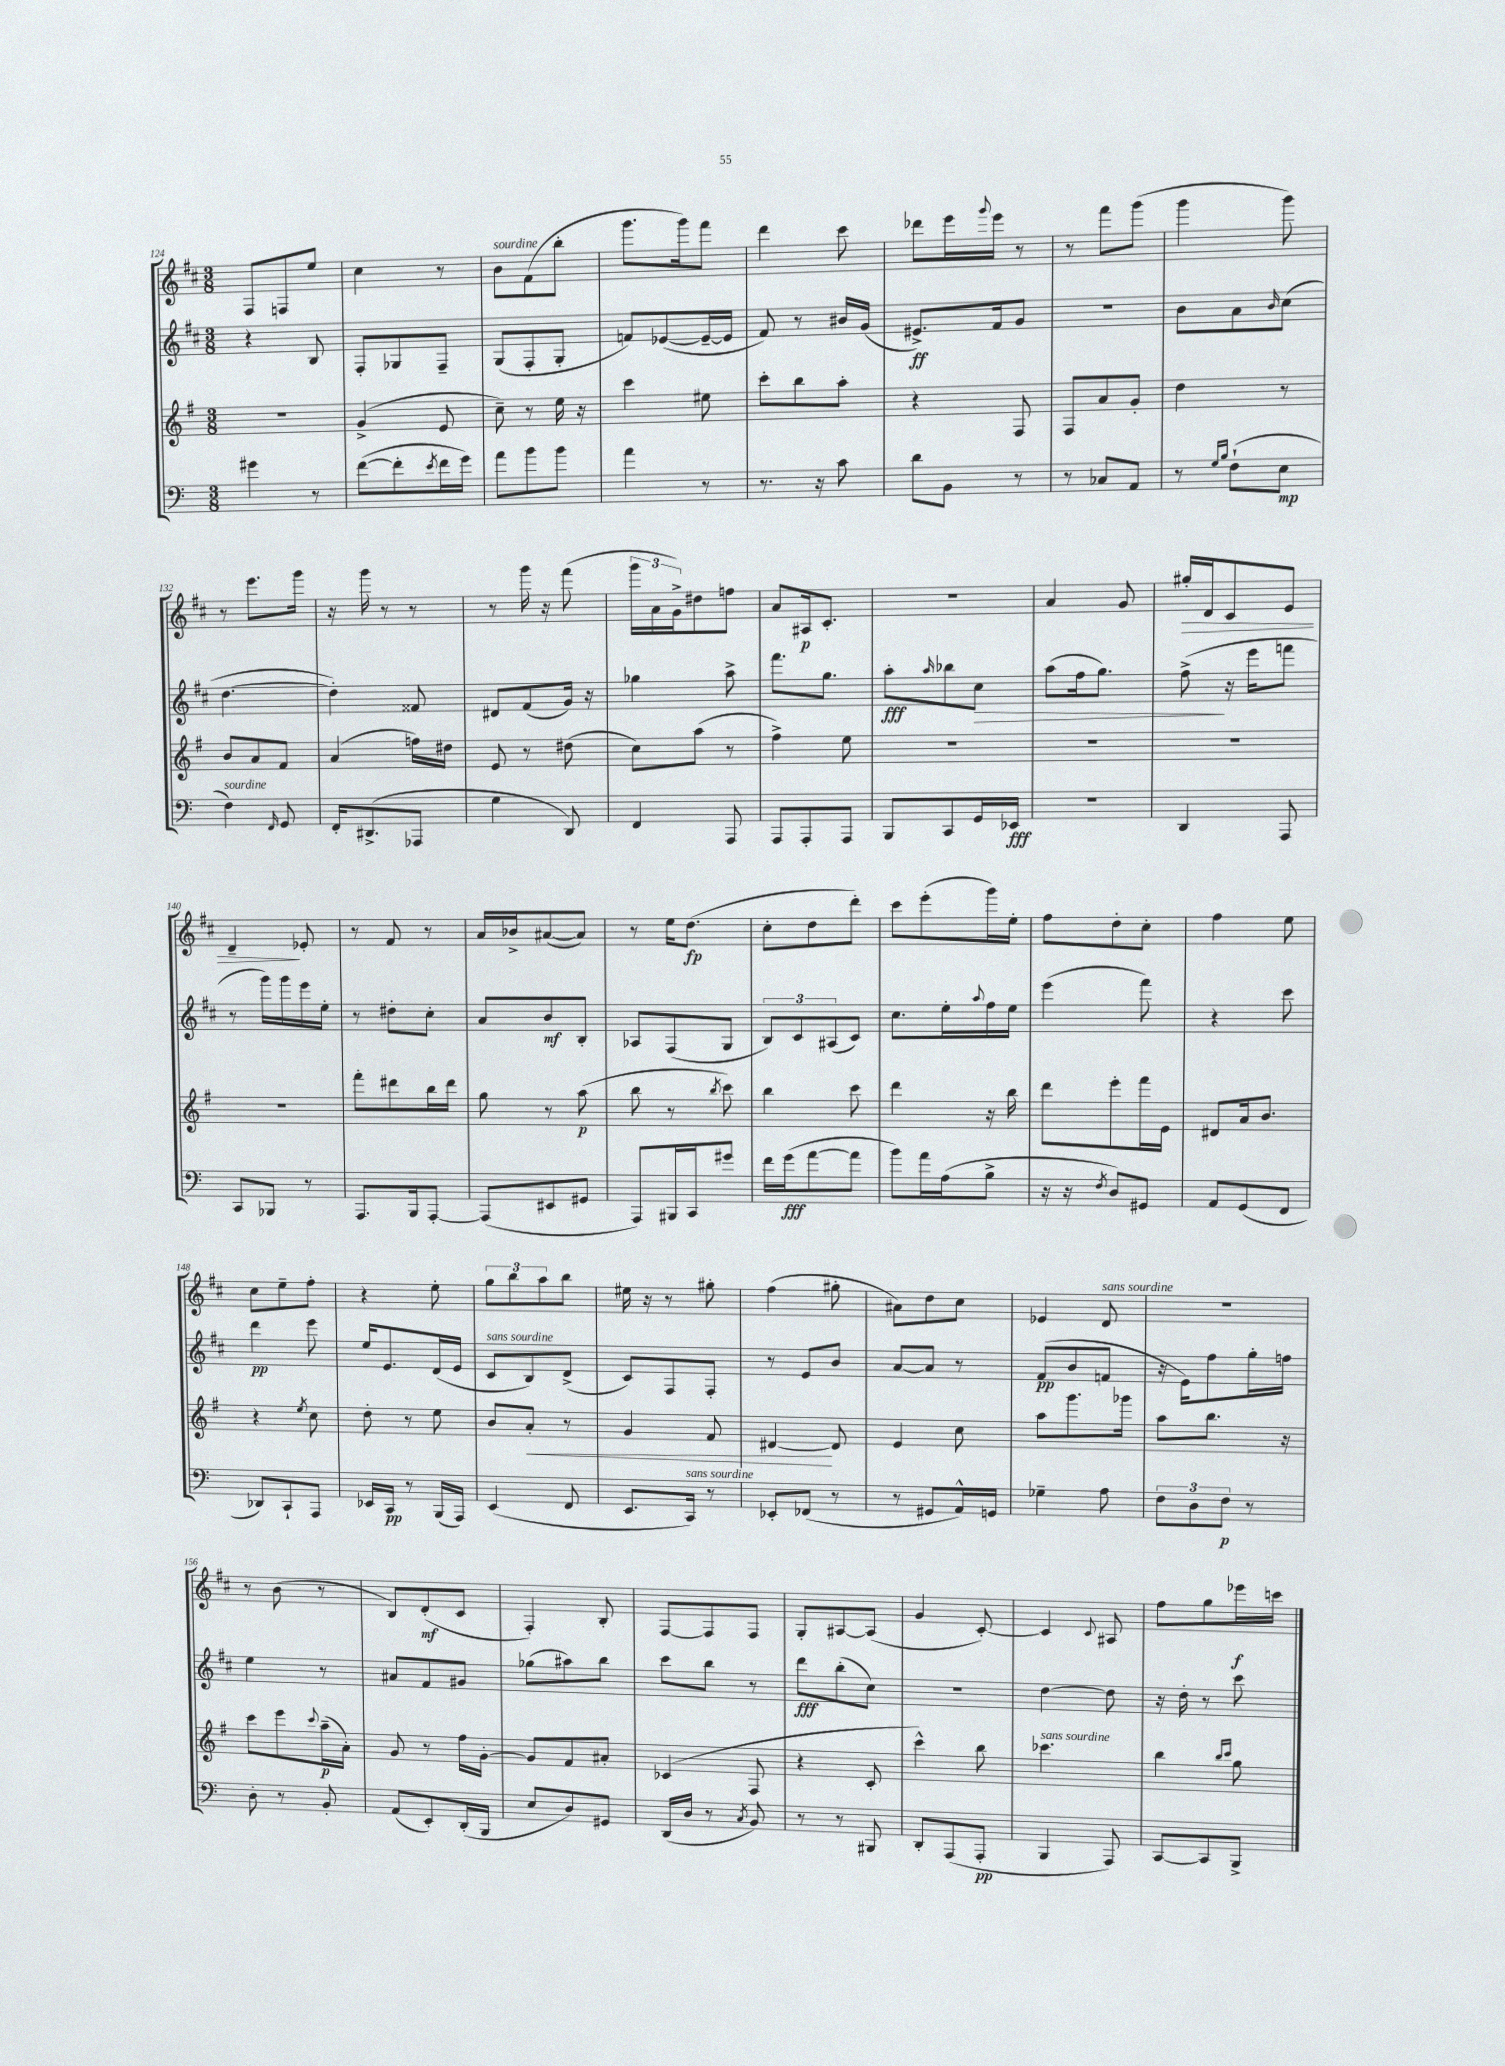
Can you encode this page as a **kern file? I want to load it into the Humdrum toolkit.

**kern	**dynam	**kern	**dynam	**kern	**dynam	**kern	**dynam
*part4	*part4	*part3	*part3	*part2	*part2	*part1	*part1
*staff4	*staff4	*staff3	*staff3	*staff2	*staff2	*staff1	*staff1
*clefF4	*	*clefG2	*	*clefG2	*	*clefG2	*
*k[]	*	*k[f#]	*	*k[f#c#]	*	*k[f#c#]	*
*M3/8	*	*M3/8	*	*M3/8	*	*M3/8	*
=124	=124	=124	=124	=124	=124	=124	=124
4g#X\	.	4.r	.	4r	.	8F#/L	.
.	.	.	.	.	.	8Fn/	.
8r	.	.	.	8B/	.	8ee/J	.
=125	=125	=125	=125	=125	=125	=125	=125
([8f\L	.	(4g^/	.	8F#'/L	.	4cc#\	.
8f'\]	.	.	.	8G-X/	.	.	.
8qe/	.	.	.	.	.	.	.
16f\L	.	8e/	.	8F#~/J	.	8r	.
16g\JJ)	.	.	.	.	.	.	.
=126	=126	=126	=126	=126	=126	=126	=126
!	!	!	!	!	!	!LO:TX:a:i:t=sourdine	!
8a\L	.	8cc~\)	.	(8G/L	.	8b\L	.
8b\	.	8r	.	8F#'/	.	(8f#\	.
8b\J	.	16ee\	.	8G'/J	.	8bb'\J	.
.	.	16r	.	.	.	.	.
=127	=127	=127	=127	=127	=127	=127	=127
4a\	.	4ccc\	.	8fn/L)	.	8.ggg\L	.
.	.	.	.	([8e-X/	.	.	.
.	.	.	.	.	.	16ggg\k)	.
8r	.	8ee#X\	.	16e-~/L_	.	8fff#\J	.
.	.	.	.	16e-/JJ]	.	.	.
=128	=128	=128	=128	=128	=128	=128	=128
8.r	.	8ccc'\L	.	8f#/)	.	4ddd\	.
.	.	8bb\	.	8r	.	.	.
16r	.	.	.	.	.	.	.
8c\	.	8aa'\J	.	16b#X/LL	.	8ccc#\	.
.	.	.	.	(16g/JJ	.	.	.
=129	=129	=129	=129	=129	=129	=129	=129
8d\L	.	4r	.	8.e#X^/L)	ff	8ddd-X\L	.
8BB\J	.	.	.	.	.	16eee\L	.
.	.	.	.	.	.	8qqggg/	.
.	.	.	.	16f#/k	.	16eee\JJ	.
8r	.	8F#/	.	8g/J	.	8r	.
=130	=130	=130	=130	=130	=130	=130	=130
8r	.	8F#/L	.	4.r	.	8r	.
8C-X/L	.	8a/	.	.	.	8fff#\L	.
8AA/J	.	8g'/J	.	.	.	(8ggg\J	.
=131	=131	=131	=131	=131	=131	=131	=131
8r	.	4dd\	.	8b\L	.	4ggg\	.
16qqG/LL	.	.	.	.	.	.	.
16qqB/JJ	.	.	.	.	.	.	.
(8F`\L	.	.	.	8a\	.	.	.
.	.	.	.	16qqb/	.	.	.
8E\J	mp	8r	.	(8cc#\J	.	8ggg\)	.
!!LO:LB:g=z
=132	=132	=132	=132	=132	=132	=132	=132
!LO:TX:a:i:t=sourdine	!	!	!	!	!	!	!
4F\)	.	8b/L	.	[4.dd\	.	8r	.
.	.	8a/	.	.	.	8.eee\L	.
16qqFF/	.	.	.	.	.	.	.
8GG/	.	8f#/J	.	.	.	.	.
.	.	.	.	.	.	16ggg\Jk	.
=133	=133	=133	=133	=133	=133	=133	=133
16FF'/KL	.	(4a/	.	4dd'\])	.	16r	.
(8.DD#X^/	.	.	.	.	.	16ggg\	.
.	.	.	.	.	.	8r	.
8AAA-X/J	.	16ffn\LL)	.	8f##X/	.	8r	.
.	.	16dd#X\JJ	.	.	.	.	.
=134	=134	=134	=134	=134	=134	=134	=134
4G\	.	8e/	.	8d#X/L	.	8r	.
.	.	8r	.	(8f#/	.	16ggg\	.
.	.	.	.	.	.	16r	.
8DD/)	.	(8dd#X\	.	16g/Jk)	.	(8fff#\	.
.	.	.	.	16r	.	.	.
=135	=135	=135	=135	=135	=135	=135	=135
4FF/	.	8cc\L)	.	4gg-X\	.	24ggg\LL	.
.	.	.	.	.	.	24a\	.
.	.	.	.	.	.	24g^\J)	.
.	.	(8aa\J	.	.	.	8dd#X\	.
8AAA/	.	8r	.	8aa^\	.	8ffn\J	.
=136	=136	=136	=136	=136	=136	=136	=136
8AAA/L	.	4ff#^\)	.	8.fff#\L	.	8a/L	.
8AAA'/	.	.	.	.	.	16A#X/k	p
.	.	.	.	8.gg\J	.	8.c#'/J	.
8AAA/J	.	8ee\	.	.	.	.	.
=137	=137	=137	=137	=137	=137	=137	=137
8BBB/L	.	4.r	.	8aa'\L	fff	4.r	.
.	.	.	.	16qqaa/	.	.	.
8CC/	.	.	.	8bb-X\	.	.	.
!	!	!	!	!	!LO:HP:b	!	!
16GG/L	.	.	.	8cc#\J	>	.	.
16EE-X/JJ	fff	.	.	.	.	.	.
=138	=138	=138	=138	=138	=138	=138	=138
4.r	.	4.r	.	(8aa\L	.	4a/	.
.	.	.	.	16ff#\k	.	.	.
.	.	.	.	8.gg\J)	.	.	.
.	.	.	.	.	.	8g/	.
=139	=139	=139	=139	=139	=139	=139	=139
!	!	!	!	!	!	!	!LO:HP:b
4DD/	.	4.r	.	(8ff#^\	.	16gg#X'/LL	>
.	.	.	.	.	.	16d/J	.
.	.	.	.	16r	]	8c#/	.
.	.	.	.	16eee\KL	.	.	.
8AAA/	.	.	.	8fffn\J	.	8e/J	.
!!LO:LB:g=z
=140	=140	=140	=140	=140	=140	=140	=140
8CC/L	.	4.r	.	8r	.	4d~/	.
8BBB-X/J	.	.	.	16ggg\LL)	.	.	.
.	.	.	.	16ggg\	.	.	.
8r	.	.	.	16eee\	.	8e-X'/	]
.	.	.	.	16ee'\JJ	.	.	.
=141	=141	=141	=141	=141	=141	=141	=141
8.AAA/L	.	8fff#'\L	.	8r	.	8r	.
.	.	8ddd#X\	.	8dd#X'\L	.	8f#/	.
16BBB/k	.	.	.	.	.	.	.
[8AAA'/J	.	16bb\L	.	8cc#'\J	.	8r	.
.	.	16ddd#\JJ	.	.	.	.	.
=142	=142	=142	=142	=142	=142	=142	=142
(8AAA/L]	.	8gg\	.	8a/L	.	16a/LL	.
.	.	.	.	.	.	16b-X^/J	.
8EE#X/	.	8r	.	8b/	mf	([8a#X/	.
8GG#X/J	.	(8aa\	p	8B'/J	.	8a#/J])	.
=143	=143	=143	=143	=143	=143	=143	=143
8AAA/L)	.	8bb\	.	8A-X/L	.	8r	.
16BBB#X/L	.	8r	.	(8F#/	.	16ee\KL	.
16CC/J	.	.	.	.	.	(8.dd\J	fp
.	.	8qbb/	.	.	.	.	.
8g#X/J	.	8ccc\)	.	8G/J	.	.	.
=144	=144	=144	=144	=144	=144	=144	=144
16f\LL	.	4bb\	.	12B/L)	.	8cc#'\L	.
(16g\J	fff	.	.	.	.	.	.
.	.	.	.	12c#/	.	.	.
[8a\	.	.	.	.	.	8dd\	.
.	.	.	.	(12A#X/	.	.	.
8a\J]	.	8ccc\	.	8c#/J)	.	8ddd'\J)	.
=145	=145	=145	=145	=145	=145	=145	=145
8b\L)	.	4ddd\	.	8.cc#\L	.	8ccc#\L	.
16a\L	.	.	.	.	.	(8eee'\	.
(16A\J	.	.	.	16ee'\L	.	.	.
.	.	.	.	8qqaa/	.	.	.
8B^\J	.	16r	.	16ff#\	.	16ggg\L)	.
.	.	16bb\	.	16ee\JJ	.	16ee'\JJ	.
=146	=146	=146	=146	=146	=146	=146	=146
16r	.	8ddd\L	.	(4eee\	.	8ff#\L	.
16r	.	.	.	.	.	.	.
8qF/	.	.	.	.	.	.	.
8D/L)	.	8eee'\	.	.	.	8dd'\	.
8GG#X/J	.	16fff#\L	.	8fff#\)	.	8cc#'\J	.
.	.	16e\JJ	.	.	.	.	.
=147	=147	=147	=147	=147	=147	=147	=147
8AA/L	.	8d#X/L	.	4r	.	4ff#\	.
(8GG/	.	16a/k	.	.	.	.	.
.	.	8.b/J	.	.	.	.	.
8FF/J	.	.	.	8ccc#\	.	8ee\	.
!!LO:LB:g=z
=148	=148	=148	=148	=148	=148	=148	=148
8DD-X/L)	.	4r	.	4ddd\	pp	8cc#\L	.
8CC`/	.	.	.	.	.	8ee~\	.
.	.	8qee/	.	.	.	.	.
8AAA/J	.	8cc\	.	8eee\	.	8ff#'\J	.
=149	=149	=149	=149	=149	=149	=149	=149
16EE-X/LL	.	8dd'\	.	16ee/KL	.	4r	.
16CC/JJ	pp	.	.	8.e/	.	.	.
8r	.	8r	.	.	.	.	.
(16BBB/LL	.	8ee\	.	(16d/L	.	8ee'\	.
16AAA/JJ)	.	.	.	16e/JJ	.	.	.
=150	=150	=150	=150	=150	=150	=150	=150
!	!	!	!	!LO:TX:a:i:t=sans sourdine	!	!	!
(4EE/	.	8b/L	.	8c#/L	.	12gg\L	.
.	.	.	.	.	.	12bb\	.
!	!	!	!LO:HP:b	!	!	!	!
.	.	8a'/J	<	8B/)	.	.	.
.	.	.	.	.	.	12aa\	.
8FF/	.	8r	.	(8d^/J	.	8bb\J	.
=151	=151	=151	=151	=151	=151	=151	=151
8.EE/L	.	4g/	.	8c#/L)	.	16ee#X\	.
.	.	.	.	.	.	16r	.
.	.	.	.	8F#/	.	8r	.
!LO:TX:a:i:t=sans sourdine	!	!	!	!	!	!	!
16CC/Jk)	.	.	.	.	.	.	.
8r	.	8f#/	.	8F#'/J	.	8gg#X'\	.
=152	=152	=152	=152	=152	=152	=152	=152
8EE-X'/L	.	[4d#X/	.	8r	.	(4ff#\	.
(8FF-X/J	.	.	.	8e/L	.	.	.
8r	.	8d#/]	[	8b/J	.	8gg#X'\	.
=153	=153	=153	=153	=153	=153	=153	=153
8r	.	4e/	.	[8a/L	.	8a#X\L)	.
8GG#X/L	.	.	.	8a/J]	.	8dd\	.
16AA^^/L)	.	8cc\	.	8r	.	8cc#\J	.
16GGn/JJ	.	.	.	.	.	.	.
=154	=154	=154	=154	=154	=154	=154	=154
4G-X~\	.	8aa\L	.	(8f#/L	pp	4e-X/	.
.	.	8.ggg\	.	8b/	.	.	.
!	!	!	!	!	!	!LO:TX:a:i:t=sans sourdine	!
8A\	.	.	.	8fn/J	.	8d/	.
.	.	16ggg-X\Jk	.	.	.	.	.
=155	=155	=155	=155	=155	=155	=155	=155
12F\L	.	8aa\L	.	16r	.	4.r	.
.	.	.	.	16e\KL)	.	.	.
12D\	.	.	.	.	.	.	.
.	.	8.bb\J	.	8ff#\	.	.	.
12F\J	p	.	.	.	.	.	.
8r	.	.	.	16gg'\L	.	.	.
.	.	16r	.	16ffn\JJ	.	.	.
!!LO:LB:g=z
=156	=156	=156	=156	=156	=156	=156	=156
8D'\	.	8ccc\L	.	4ee\	.	8r	.
8r	.	8eee\	.	.	.	(8b\	.
.	.	8qqccc/	.	.	.	.	.
8BB'/	.	(16aa~\L	p	8r	.	8r	.
.	.	16a'\JJ)	.	.	.	.	.
=157	=157	=157	=157	=157	=157	=157	=157
(8AA/L	.	8g/	.	8a#X/L	.	8B/L)	.
8EE'/)	.	8r	.	8f#/	.	(8d'/	mf
(16DD'/L	.	16ff#\LL	.	8g#X/J	.	8c#/J	.
16BBB/JJ	.	[16g'\JJ	.	.	.	.	.
=158	=158	=158	=158	=158	=158	=158	=158
8E/L	.	8g/L]	.	(8gg-X\L	.	4F#'/)	.
8D/)	.	8f#/	.	8aa#X\)	.	.	.
8GG#X/J	.	8a#X'/J	.	8bb\J	.	8B'/	.
=159	=159	=159	=159	=159	=159	=159	=159
(16DD/LL	.	(4c-X/	.	8ccc#\L	.	[8F#/L	.
16D/JJ	.	.	.	.	.	.	.
8r	.	.	.	8bb\J	.	8F#/]	.
8qC/	.	.	.	.	.	.	.
8BB/)	.	8F#/	.	8r	.	8F#/J	.
=160	=160	=160	=160	=160	=160	=160	=160
8r	.	4r	.	8ddd\L	fff	8G'/L	.
8r	.	.	.	(8bb'\	.	[8A#X/	.
8BBB#X/	.	8c'/	.	8cc#\J)	.	(8A#/J]	.
=161	=161	=161	=161	=161	=161	=161	=161
8DD'/L	.	4ccc^^\)	.	4.r	.	4g/	.
(8AAA/	.	.	.	.	.	.	.
8AAA'/J	pp	8bb\	.	.	.	[8c#'/)	.
=162	=162	=162	=162	=162	=162	=162	=162
!	!	!LO:TX:a:i:t=sans sourdine	!	!	!	!	!
4BBB/	.	4.ccc-X\	.	[4dd\	.	4c#/]	.
.	.	.	.	.	.	8qqc#/	.
8AAA/)	.	.	.	8dd\]	.	8A#X/	.
=163	=163	=163	=163	=163	=163	=163	=163
[8CC/L	.	4bb\	.	16r	.	8ff#\L	.
.	.	.	.	16dd'\	.	.	.
8CC/]	.	.	.	8r	.	8gg\	.
.	.	16qqbb/LL	.	.	.	.	.
.	.	16qqccc/JJ	.	.	.	.	.
8BBB^/J	.	8gg\	.	8ccc#\	.	16eee-X\L	f
.	.	.	.	.	.	16cccn\JJ	.
==	==	==	==	==	==	==	==
*-	*-	*-	*-	*-	*-	*-	*-
